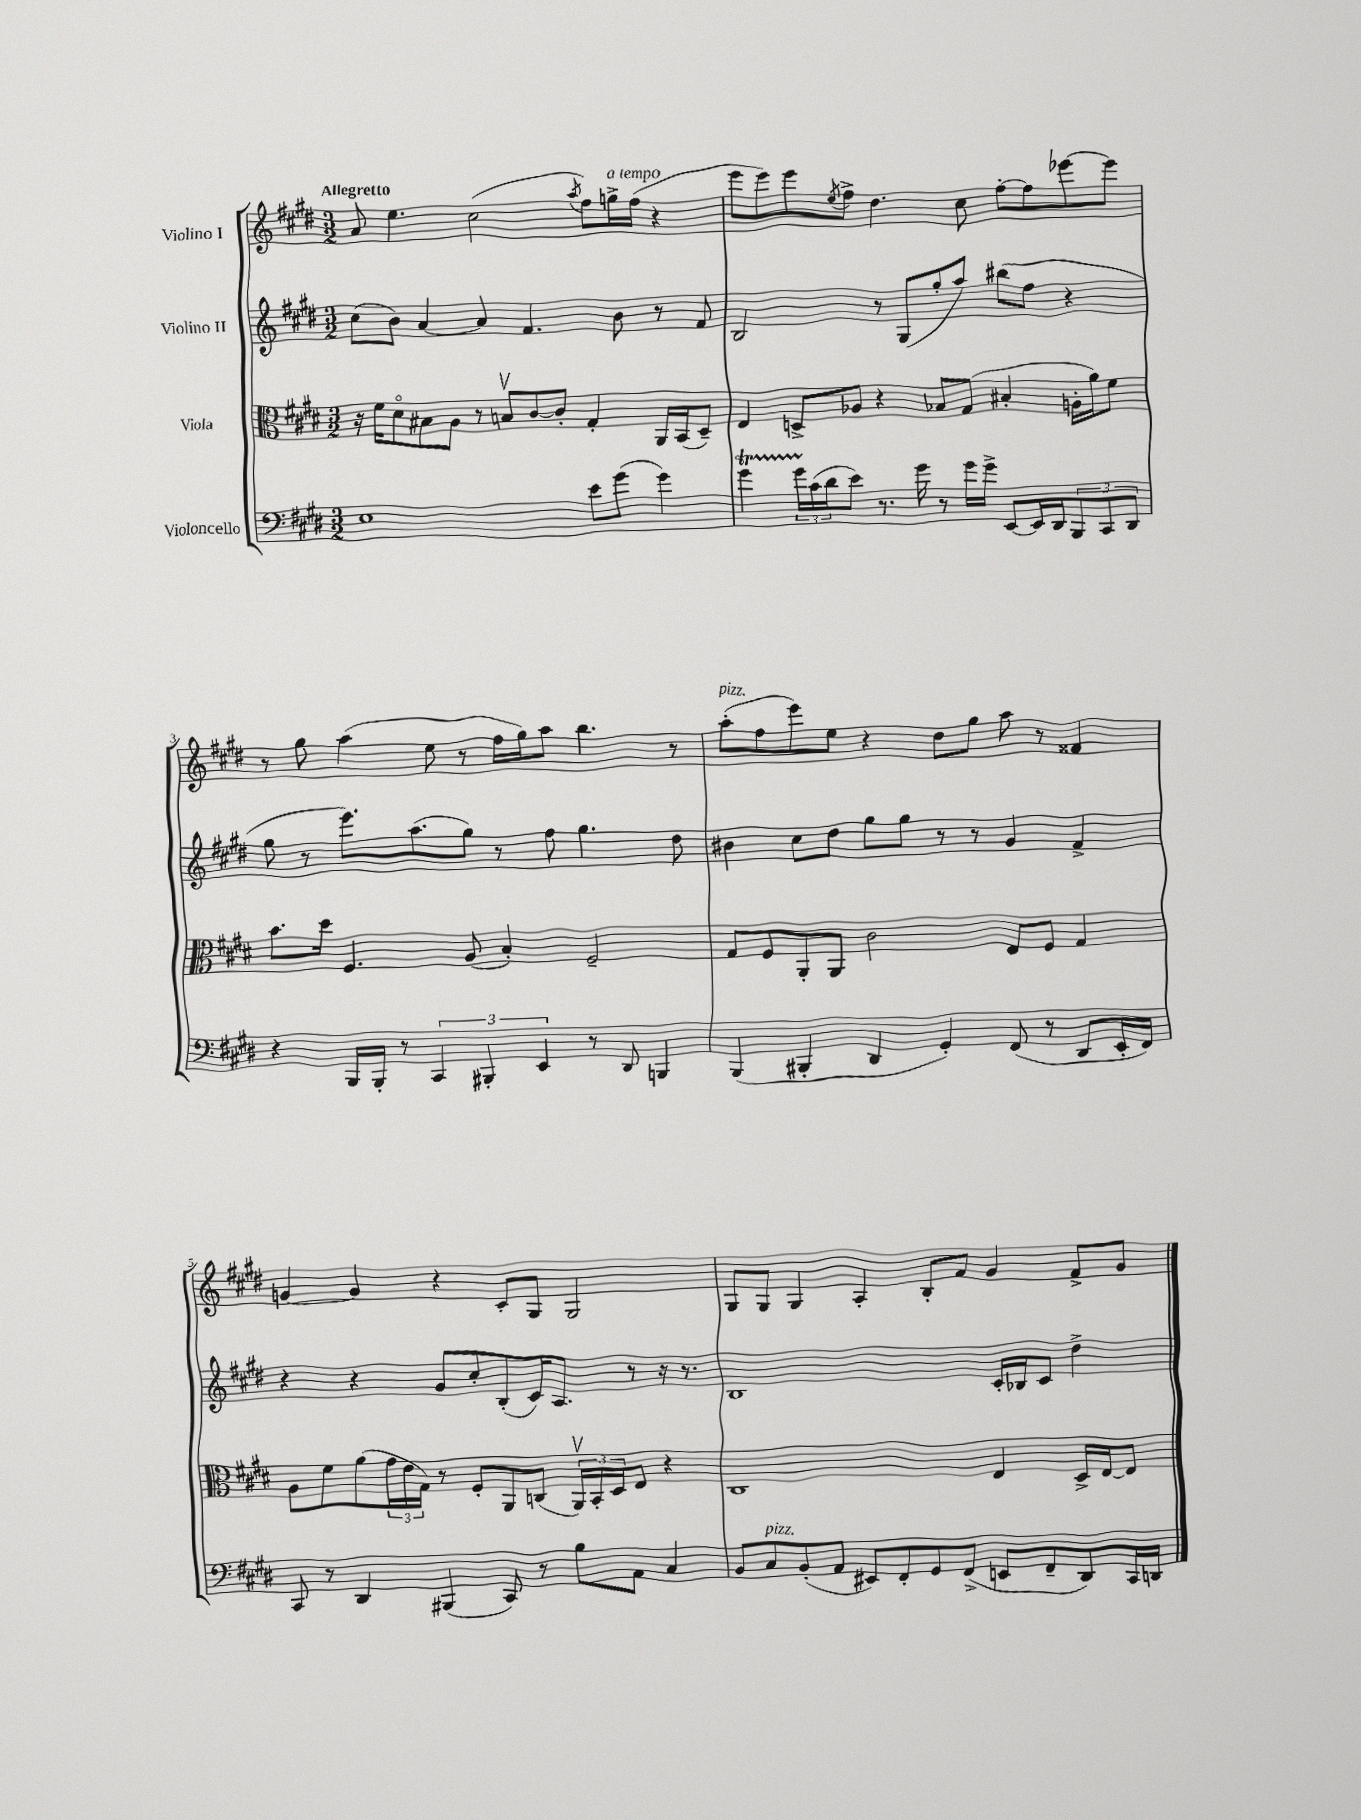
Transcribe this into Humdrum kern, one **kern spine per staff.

**kern	**kern	**kern	**kern
*part4	*part3	*part2	*part1
*staff4	*staff3	*staff2	*staff1
*I"Violoncello	*I"Viola	*I"Violino II	*I"Violino I
*clefF4	*clefC3	*clefG2	*clefG2
*k[f#c#g#d#]	*k[f#c#g#d#]	*k[f#c#g#d#]	*k[f#c#g#d#]
*M3/2	*M3/2	*M3/2	*M3/2
=1	=1	=1	=1
!	!	!	!LO:TX:a:B:t=Allegretto
1E	16r	(8cc#\L	8a/
.	16f#\KL	.	.
.	8d#\	8b\J)	4.ee\
.	8B#X\	[4a/	.
.	8A\J	.	.
.	8r	4a/]	(2cc#\
.	8Bnv/L	.	.
.	[8c#/	4.f#/	.
.	8c#'/J]	.	.
.	.	.	8qaa/
8e\L	4G#'/	.	8ff#\L)
!	!	!	!LO:TX:a:i:t=a tempo
(8g#\J	.	8b\	16ggn^\L
.	.	.	(16ff#\JJ
4g#\)	16AA/LL	8r	4r
.	(16BB/J	.	.
.	8D#~/J)	8f#/	.
=2	=2	=2	=2
4g#t\	4E/	2B/	8eee\L
.	.	.	8eee\)
24g#TTT\LL	8Dn^/L	.	8eee\
(24c#\	.	.	.
24d#\J	.	.	.
.	.	.	8qee/
8e\J)	8A-X/J	.	8ff#^\J
8.r	4r	8r	4.dd#\
.	.	(8G#/L	.
16g#\	.	.	.
8r	8B-X/L	8gg#'/	.
16g#\LL	(8G#/J	8aa/J)	8cc#\
16g#^\JJ	.	.	.
[8EE/L	4B#X'/	(8bb#X\L	[8ff#'\L
16EE/L]	.	8ff#\J	8ff#\]
16DD#/J	.	.	.
12BBB/	16An'\LL	4r	[8eee-X\
.	16a\J)	.	.
12CC#/	.	.	.
.	8f#\J	.	8eee-\J]
12DD#/J	.	.	.
!!LO:LB:g=z
=3	=3	=3	=3
4r	8.b\L	8gg#\	8r
.	.	8r	8gg#\
.	16dd#\Jk	.	.
16BBB/LL	4.F#/	8.eee\L)	(4aa\
16BBB'/JJ	.	.	.
8r	.	.	.
.	.	(8.aa\	.
6CC#/	.	.	8ee\
.	(8A/	8gg#\J)	8r
6BBB#X'/	.	.	.
.	4B'/)	8r	16ff#\LL
.	.	.	16gg#\J)
6EE/	.	.	.
.	.	8ff#\	8aa\J
8r	2F#~/	4.gg#\	4.bb\
8DD#/	.	.	.
4BBBn/	.	.	.
.	.	8dd#\	8r
=4	=4	=4	=4
!	!	!	!LO:TX:a:i:t=pizz.
(4BBB/	8G#/L	4b#X\	(8aa'\L
.	8F#/	.	8ff#\
4BBB#X'/	8AA'/	8cc#\L	8eee\)
.	8AA/J	8dd#\J	8ee\J
4DD#/	2c#\	8gg#\L	4r
.	.	8gg#\J	.
4GG#'/)	.	8r	8dd#\L
.	.	8r	8gg#\J
(8FF#/	8E/L	4g#/	8aa\
8r	8F#/J	.	8r
8DD#/L	4G#/	4f#^/	4f##X/
16EE'/L	.	.	.
16FF#/JJ)	.	.	.
!!LO:LB:g=z
=5	=5	=5	=5
8CC#/	8A\L	4r	[4gn/
8r	8f#\	.	.
4DD#/	(8a\	4r	4g/]
.	24g#\L	.	.
.	24e\	.	.
.	24G#\JJ)	.	.
(4BBB#X/	8r	8g#/L	4r
.	8F#'/L	8cc#'/	.
8CC#/)	8AA/	(8B'/	8c#'/L
8r	(8Cn/J	16c#/K)	8G#/J
.	.	8.A/J	.
8B\L	24AAv/LL)	.	2G#/
.	24BB'/	.	.
.	24D#/J	.	.
8AA\J	8E/J	8r	.
4C#/	4r	16r	.
.	.	8.r	.
=6	=6	=6	=6
8BB/L	1C#	1B	8G#/L
!LO:TX:a:i:t=pizz.	!	!	!
8C#/	.	.	8G#/J
(8BB'/	.	.	4G#/
8AA/J	.	.	.
8EE#X/L)	.	.	4A'/
8FF#'/	.	.	.
8GG#/	.	.	8B'/L
(8FF#^/J	.	.	8f#/J
8EEn/L	4E/	16c#'/LL	4g#/
.	.	16B-X/J	.
8FF#~/	.	8c#/J	.
8DD#/)	16D#^/LL	4dd#^\	8f#^/L
.	[16E/J	.	.
16CC#/L	8E/J]	.	8g#/J
16DDn/JJ	.	.	.
==	==	==	==
*-	*-	*-	*-
